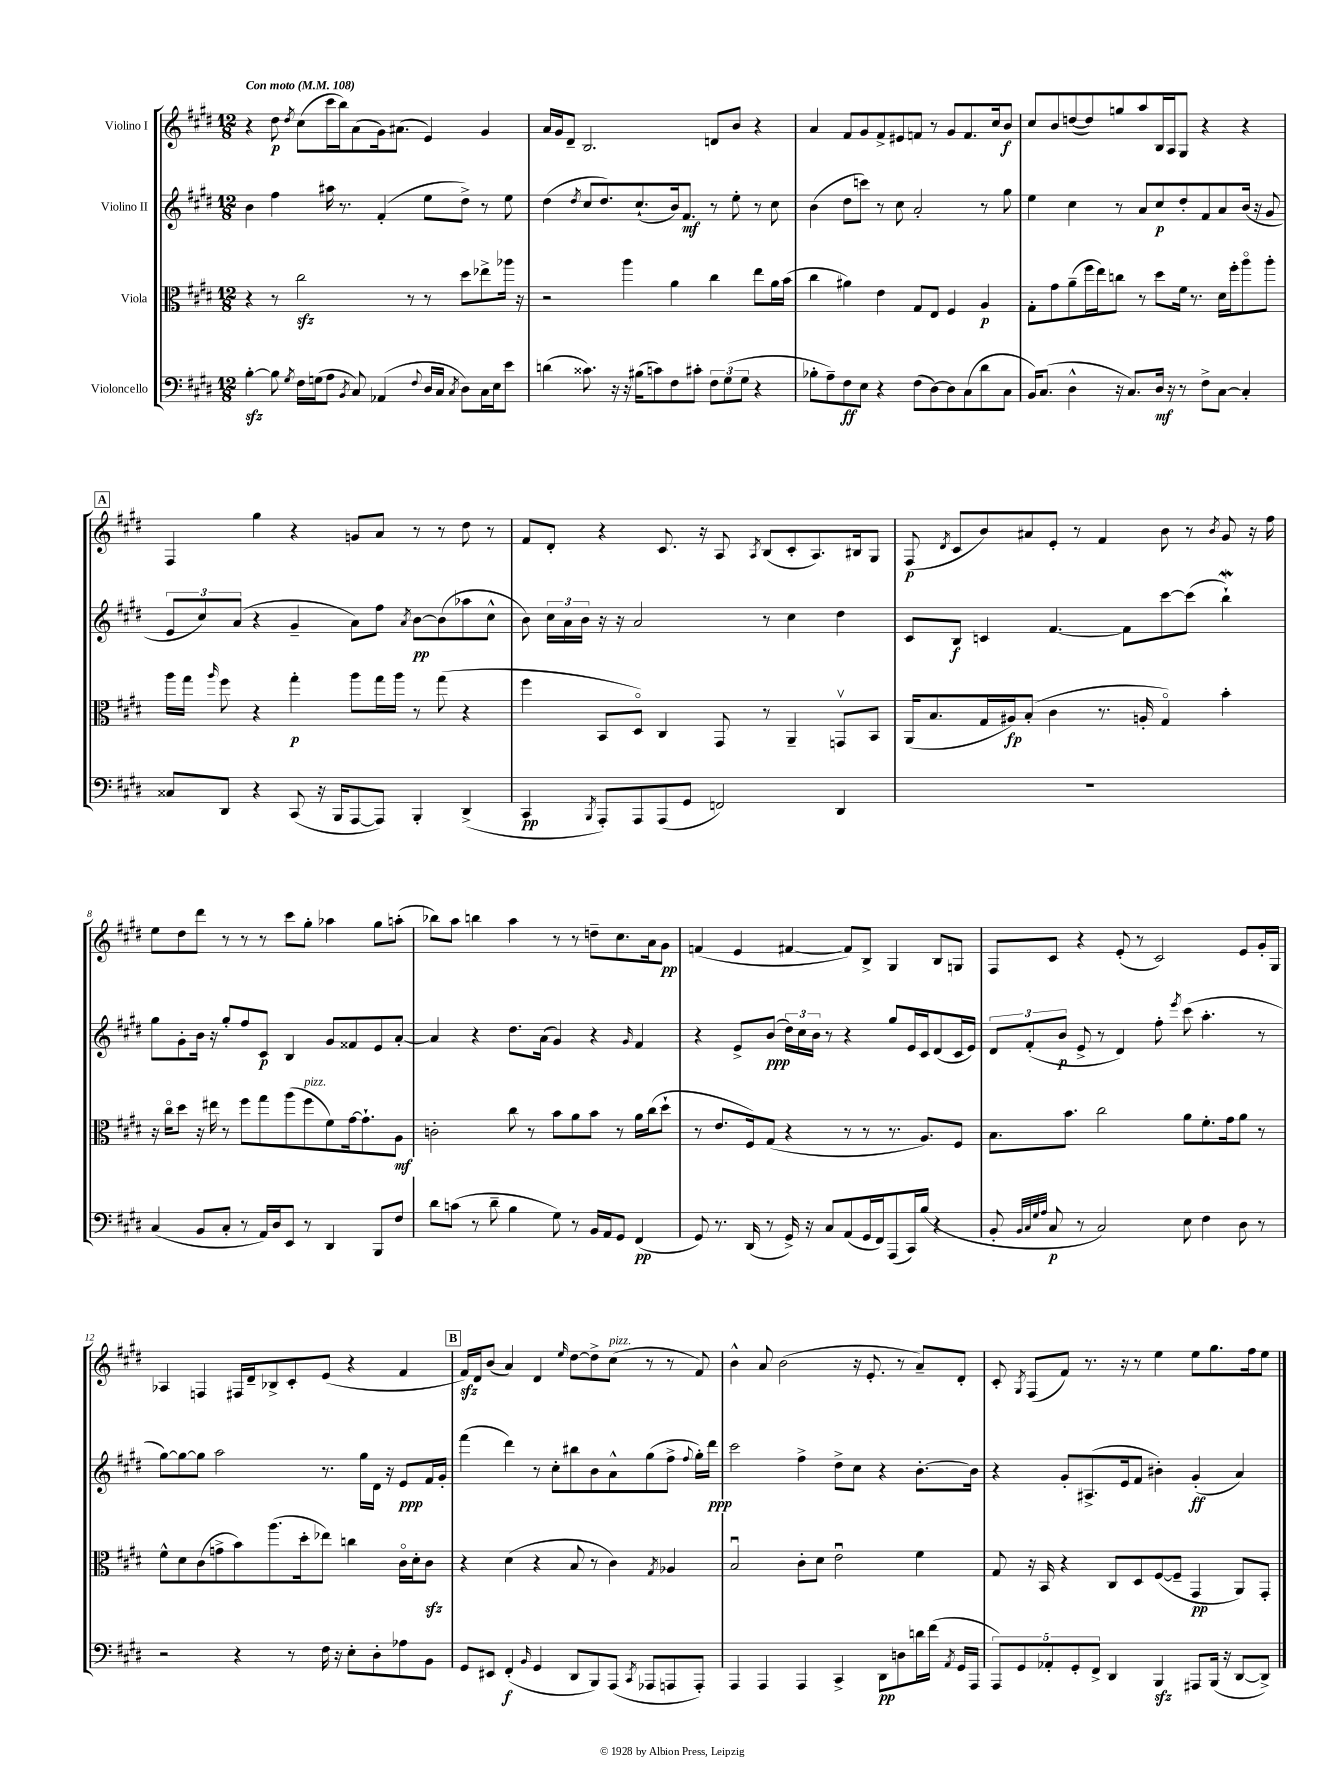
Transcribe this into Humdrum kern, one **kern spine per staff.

**kern	**dynam	**kern	**dynam	**kern	**dynam	**kern	**dynam
*part4	*part4	*part3	*part3	*part2	*part2	*part1	*part1
*staff4	*staff4	*staff3	*staff3	*staff2	*staff2	*staff1	*staff1
*I"Violoncello	*	*I"Viola	*	*I"Violino II	*	*I"Violino I	*
*clefF4	*	*clefC3	*	*clefG2	*	*clefG2	*
*k[f#c#g#d#]	*	*k[f#c#g#d#]	*	*k[f#c#g#d#]	*	*k[f#c#g#d#]	*
*M12/8	*	*M12/8	*	*M12/8	*	*M12/8	*
*MM108	*	*MM108	*	*MM108	*	*MM108	*
=1	=1	=1	=1	=1	=1	=1	=1
!	!	!	!	!	!	!LO:TX:a:B:t=Con moto	!
[4Bzz'\	.	4r	.	4b\	.	4r	.
8B\]	.	8r	.	4ff#\	.	8dd#\	p
8qG#/	.	.	.	.	.	8qdd#/	.
16F#\LL	.	2cc#zz\	.	.	.	(8cc#\L	.
(16Gn\J	.	.	.	.	.	.	.
8A\J	.	.	.	16aa#X\	.	16ccc#\L	.
.	.	.	.	8.r	.	16bb\J)	.
8qBB/	.	.	.	.	.	.	.
8C#/)	.	.	.	.	.	(8a\	.
(4AA-X/	.	.	.	(4f#'/	.	16g#\k)	.
.	.	.	.	.	.	(8.a#X\J	.
.	.	8r	.	.	.	.	.
8qqF#/	.	.	.	.	.	.	.
16D#/LL	.	8r	.	8ee\L	.	4e/)	.
16C#/JJ	.	.	.	.	.	.	.
8qC#/	.	.	.	.	.	.	.
8D#\L)	.	8dd#\L	.	8dd#^\J)	.	.	.
16C#\L	.	8ee-X^\	.	8r	.	4g#/	.
16E\J	.	.	.	.	.	.	.
8e\J	.	16aa-X\Jk	.	8ee\	.	.	.
.	.	16r	.	.	.	.	.
=2	=2	=2	=2	=2	=2	=2	=2
(4dn\	.	2r	.	(4dd#\	.	16a/LL	.
.	.	.	.	.	.	16g#/J	.
.	.	.	.	.	.	8d#~/J	.
.	.	.	.	8qdd#/	.	.	.
8.c##X\)	.	.	.	8cc#/L	.	2.B/	.
.	.	.	.	8.dd#/)	.	.	.
16r	.	.	.	.	.	.	.
16r	.	4aa\	.	.	.	.	.
(16B#X\KL	.	.	.	(8.cc#`/	.	.	.
8cn\)	.	.	.	.	.	.	.
8F#\	.	4a\	.	16b/k)	.	.	.
.	.	.	.	8.f#/J	mf	.	.
8c#X'\J	.	.	.	.	.	.	.
12F#\L	.	4cc#\	.	8r	.	8dn/L	.
(12G#\	.	.	.	.	.	.	.
.	.	.	.	8ee'\	.	8b/J	.
12G#\J	.	.	.	.	.	.	.
4r	.	8ee\L	.	8r	.	4r	.
.	.	16a\L	.	8cc#\	.	.	.
.	.	(16b\JJ	.	.	.	.	.
=3	=3	=3	=3	=3	=3	=3	=3
8B-X'\L	.	4cc#\	.	(4b\	.	4a/	.
8A~\)	.	.	.	.	.	.	.
8F#\	ff	4a#X\)	.	8dd#\L	.	8f#/L	.
8E\J	.	.	.	8cccn\J)	.	8g#/	.
4r	.	4e\	.	8r	.	8f#^/	.
.	.	.	.	8cc#\	.	8e#X/	.
(8F#\L	.	8G#/L	.	2a'/	.	8fn/J	.
[8D#\)	.	8E/J	.	.	.	8r	.
8D#\]	.	4F#/	.	.	.	8g#/L	.
(8C#\	.	.	.	.	.	8.f/	.
8d#\	.	4A/	p	8r	.	.	.
.	.	.	.	.	.	16cc#/k	.
8C#\J	.	.	.	8gg#\	.	8b/J	f
=4	=4	=4	=4	=4	=4	=4	=4
16BB/KL)	.	8G#'\L	.	4ee\	.	8cc#/L	.
(8.C#/J	.	.	.	.	.	.	.
.	.	8g#\	.	.	.	8b/	.
4D#^^\	.	(8a~\	.	4cc#\	.	([8ddn/	.
.	.	16ff#\L	.	.	.	8dd/])	.
.	.	16ee\J)	.	.	.	.	.
16r	.	8ccn\J	.	8r	.	8ggn/	.
8.C#/L)	.	.	.	.	.	.	.
.	.	8r	.	8a/L	.	8aa/	.
16D#/Jk	mf	8dd#\L	.	8cc#/	p	16B/L	.
16r	.	.	.	.	.	16A/J	.
8r	.	16f#\Jk	.	8dd#'/	.	8G#/J	.
.	.	8.r	.	.	.	.	.
8F#^\L	.	.	.	8f#/	.	4r	.
[8C#\J	.	16d#\LL	.	8a/	.	.	.
.	.	16ff#'\J	.	.	.	.	.
4C#'/]	.	8aa\	.	(16b/Jk	.	4r	.
.	.	.	.	16r	.	.	.
.	.	8aa'\J	.	8g#/	.	.	.
!!LO:LB:g=z
!!LO:REH:place=s1:t=A
=5	=5	=5	=5	=5	=5	=5	=5
8C##X/L	.	16aa\LL	.	12e/L	.	4F#/	.
.	.	16gg#\JJ	.	.	.	.	.
.	.	.	.	12cc#/)	.	.	.
.	.	16qqaa/	.	.	.	.	.
8DD#/J	.	8ff#\	.	.	.	.	.
.	.	.	.	(12a/J	.	.	.
4r	.	4r	.	4r	.	4gg#\	.
(8CC#/	.	4gg#'\	p	4g#~/	.	4r	.
16r	.	.	.	.	.	.	.
16BBB/KL	.	.	.	.	.	.	.
[8AAA/	.	8aa\L	.	8a\L)	.	8gn/L	.
8AAA/J])	.	16gg#\L	.	8ff#\J	.	8a/J	.
.	.	16aa\JJ	.	.	.	.	.
.	.	.	.	8qa/	.	.	.
4BBB'/	.	8r	.	[8b\L	pp	8r	.
.	.	(8gg#\	.	(8b\]	.	8r	.
(4DD#^/	.	4r	.	8aa-X\	.	8dd#\	.
.	.	.	.	8cc#^^\J	.	8r	.
=6	=6	=6	=6	=6	=6	=6	=6
4CC#/	pp	4ff#\	.	8b\)	.	8f#/L	.
.	.	.	.	24cc#\LL	.	8d#'/J	.
.	.	.	.	24a\	.	.	.
.	.	.	.	24b\JJ	.	.	.
8qBBB/	.	.	.	.	.	.	.
8AAA'/L)	.	8BB/L	.	16r	.	4r	.
.	.	.	.	16r	.	.	.
8AAA/	.	8D#/J)	.	2a/	.	.	.
(8AAA/	.	4C#/	.	.	.	8.c#/	.
8GG#/J	.	.	.	.	.	.	.
.	.	.	.	.	.	16r	.
2FFn/)	.	8GG#/	.	.	.	8A/	.
.	.	.	.	.	.	8qA/	.
.	.	8r	.	8r	.	(8B/L	.
.	.	4AA~/	.	4cc#\	.	8c#'/	.
.	.	.	.	.	.	8.A/)	.
4DD#/	.	8GGnv/L	.	4dd#\	.	.	.
.	.	.	.	.	.	16B#X/k	.
.	.	8BB/J	.	.	.	8G#/J	.
=7	=7	=7	=7	=7	=7	=7	=7
1.r	.	(16AA/KL	.	8c#/L	.	(8F#/	p
.	.	8.B/	.	.	.	.	.
.	.	.	.	.	.	8qd#/	.
.	.	.	.	8B/J	f	8c#/L	.
.	.	16G#/L	.	4cn/	.	8b/)	.
.	.	16A#X/J)	fp	.	.	.	.
.	.	(8B'/J	.	.	.	8a#X/	.
.	.	4c#\	.	[4.f#/	.	8e'/J	.
.	.	.	.	.	.	8r	.
.	.	8.r	.	.	.	4f#/	.
.	.	.	.	8f#\L]	.	.	.
.	.	16An'/	.	.	.	.	.
.	.	4G#/)	.	[8ccc#\	.	8b\	.
.	.	.	.	(8ccc#\J]	.	8r	.
.	.	.	.	.	.	8qb/	.
.	.	4b'\	.	4bbW`\)	.	8g#/	.
.	.	.	.	.	.	16r	.
.	.	.	.	.	.	16ff#\	.
!!LO:LB:g=z
=8	=8	=8	=8	=8	=8	=8	=8
(4C#/	.	16r	.	8gg#\L	.	8ee\L	.
.	.	16cc#\KL	.	.	.	.	.
.	.	8dd#\J	.	8g#'\	.	8dd#\	.
8BB/L	.	16r	.	16b\Jk	.	8ddd#\J	.
.	.	16ee#X\	.	16r	.	.	.
8C#'/J	.	8r	.	8gg#'/L	.	8r	.
8r	.	8ff#\L	.	8ff#/	.	8r	.
16AA/LL)	.	8gg#\	.	8c#/J	p	8r	.
16D#/J	.	.	.	.	.	.	.
8EE/J	.	(8aa\	.	4B/	.	8ccc#\L	.
!	!	!LO:TX:a:i:t=pizz.	!	!	!	!	!
8r	.	8ff#\	.	.	.	8gg#'\J	.
4DD#/	.	8f#\)	.	8g#/L	.	4aa-X\	.
.	.	[16g#\k	.	8f##X/	.	.	.
.	.	8.g#`\]	.	.	.	.	.
8BBB/L	.	.	.	8e/	.	8gg#\L	.
8F#/J	.	8A\J	mf	[8a'/J	.	(8aan'\J	.
=9	=9	=9	=9	=9	=9	=9	=9
8d#\L	.	2cn'\	.	4a/]	.	8bb-X\L)	.
(8cn\J	.	.	.	.	.	8aa\J	.
8r	.	.	.	4r	.	4bbn\	.
8d#~\	.	.	.	.	.	.	.
4B\	.	8cc#\	.	8.dd#\L	.	4aa\	.
.	.	8r	.	.	.	.	.
.	.	.	.	(16a\Jk	.	.	.
8G#\)	.	8b\L	.	4g#/)	.	8r	.
8r	.	8a\	.	.	.	8r	.
16BB/LL	.	8b\J	.	4r	.	8ddn~\L	.
16AA/J	.	.	.	.	.	.	.
8GG#/J	.	8r	.	.	.	8.cc#\	.
.	.	.	.	16qqg#/	.	.	.
(4FF#/	pp	16a\LL	.	4f#/	.	.	.
.	.	(16cc#\J	.	.	.	16a\k	.
.	.	8dd#`\J	.	.	.	8g#\J	pp
=10	=10	=10	=10	=10	=10	=10	=10
8GG#/)	.	8r	.	4r	.	(4fn/	.
8.r	.	8.e/L	.	.	.	.	.
.	.	.	.	8e^/L	.	4e/	.
(16DD#/	.	16F#/k)	.	.	.	.	.
8r	.	(8G#/J	.	(8b/J	ppp	.	.
16GG#^/)	.	4r	.	24dd#\LL)	.	[4f#X/	.
.	.	.	.	24cc#\	.	.	.
16r	.	.	.	.	.	.	.
.	.	.	.	24b\JJ	.	.	.
8C#/L	.	.	.	8r	.	.	.
(8AA/	.	8r	.	4r	.	8f#/L])	.
16GG#/L	.	8r	.	.	.	8B^/J	.
16FF#/J)	.	.	.	.	.	.	.
(8AAA/	.	8.r	.	8gg#/L	.	4G#/	.
16CC#/L)	.	.	.	16e/L	.	.	.
(16B/JJ	.	8.A/L)	.	16c#/J	.	.	.
4r	.	.	.	(8d#/	.	8B/L	.
.	.	8F#/J	.	16c#/L	.	8Gn/J	.
.	.	.	.	16e/JJ)	.	.	.
=11	=11	=11	=11	=11	=11	=11	=11
8BB'/	.	8.B\L	.	12d#/L	.	8F#/L	.
.	.	.	.	(12f#'/	.	.	.
32qqBB/LLL	.	.	.	.	.	.	.
32qqC#/	.	.	.	.	.	.	.
32qqG#/	.	.	.	.	.	.	.
32qqA/JJJ	.	.	.	.	.	.	.
8C#/	p	.	.	.	.	8c#/J	.
.	.	.	.	12b/J	p	.	.
.	.	8.b\J	.	.	.	.	.
8r	.	.	.	8e^/	.	4r	.
2C#/)	.	2cc#\	.	8r	.	.	.
.	.	.	.	4d#/)	.	(8e'/	.
.	.	.	.	.	.	8r	.
.	.	.	.	8ff#'\	.	2c#/)	.
.	.	.	.	8qeee/	.	.	.
8E\	.	8a\L	.	(8ccc#\	.	.	.
4F#\	.	8.f#'\	.	4.aa'\	.	.	.
.	.	16g#\k	.	.	.	.	.
8D#\	.	8a\J	.	.	.	8e/L	.
8r	.	8r	.	8r	.	16g#'/L	.
.	.	.	.	.	.	16G#/JJ	.
!!LO:LB:g=z
=12	=12	=12	=12	=12	=12	=12	=12
2r	.	8f#^^\L	.	[8gg#\L)	.	4A-X/	.
.	.	8d#\	.	8gg#\_	.	.	.
.	.	(8c#\	.	8gg#\J]	.	4Fn/	.
.	.	8gn^\	.	2aa\	.	.	.
4r	.	8b\)	.	.	.	16F#X/LL	.
.	.	.	.	.	.	16d#~/J	.
.	.	(8.aa\	.	.	.	8B-X^/	.
8r	.	.	.	.	.	8c#'/	.
.	.	16dd#'\k	.	.	.	.	.
16F#\	.	8ee-X\J)	.	8.r	.	(8e/J	.
16r	.	.	.	.	.	.	.
8E'\L	.	4ccn\	.	.	.	4r	.
.	.	.	.	16gg#\LL	.	.	.
8D#'\	.	.	.	16d#\JJ	.	.	.
.	.	.	.	16r	.	.	.
8A-X\	.	16c#\LL	.	8e/L	ppp	4f#/	.
.	.	16d#'\J	.	.	.	.	.
8BB\J	.	8c#zz\J	.	16f#/L	.	.	.
.	.	.	.	16g#'/JJ	.	.	.
!!LO:REH:place=s1:t=B
=13	=13	=13	=13	=13	=13	=13	=13
8GG#/L	.	4r	.	(4fff#\	.	16f#zz/LL)	.
.	.	.	.	.	.	16d#/J	.
8EE#X/J	.	.	.	.	.	(8b/J	.
(4FF#'/	f	(4d#\	.	4ddd#\)	.	4a/)	.
16qqBB/	.	.	.	.	.	.	.
4GG#/	.	4r	.	8r	.	4d#/	.
.	.	.	.	8cc#'\L	.	.	.
.	.	.	.	.	.	16qqee/	.
8DD#/L	.	8B/	.	8bb#X\	.	[8dd#\L	.
8BBB/)	.	8r	.	8b\	.	8dd#^\]	.
!	!	!	!	!	!	!LO:TX:a:i:t=pizz.	!
(8AAA/J	.	4c#\)	.	8a^^\	.	(8cc#\J	.
8qCC#/	.	.	.	.	.	.	.
8AAA-X/L	.	.	.	(8gg#\	.	8r	.
.	.	8qG#/	.	.	.	.	.
8AAAn/	.	4A-X/	.	8ff#^\J	.	8r	.
.	.	.	.	8qqff#/	.	.	.
8AAA'/J)	.	.	.	16gg#'\LL)	.	8f#/)	.
.	.	.	.	16ddd#\JJ	ppp	.	.
=14	=14	=14	=14	=14	=14	=14	=14
4AAA/	.	2Bu/	.	2ccc#\	.	4b^^\	.
4AAA/	.	.	.	.	.	8a/	.
.	.	.	.	.	.	(2b\	.
4AAA/	.	8c#'\L	.	4ff#^\	.	.	.
.	.	8d#\J	.	.	.	.	.
4CC#^/	.	2eu\	.	8dd#^\L	.	.	.
.	.	.	.	8cc#\J	.	16r	.
.	.	.	.	.	.	8.e'/	.
8DD#\L	pp	.	.	4r	.	.	.
8Dn\	.	.	.	.	.	8r	.
16dn\L	.	4f#\	.	[8.b'\L	.	8a~/L)	.
(16f#\JJ	.	.	.	.	.	.	.
8qAA/	.	.	.	.	.	.	.
16GG#/LL	.	.	.	.	.	8d#'/J	.
16AAA/JJ	.	.	.	16b\Jk]	.	.	.
=15	=15	=15	=15	=15	=15	=15	=15
10AAA/L)	.	8G#/	.	4r	.	8c#'/	.
10GG#/	.	.	.	.	.	.	.
.	.	.	.	.	.	8qG#/	.
.	.	16r	.	.	.	(8F#/L	.
.	.	16BB/	.	.	.	.	.
10AA-X'/	.	.	.	.	.	.	.
.	.	4r	.	8g#'/L	.	8f#/J)	.
10GG#'/	.	.	.	.	.	.	.
.	.	.	.	(8.A#X^/	.	8.r	.
10FF#^/J	.	.	.	.	.	.	.
4DD#/	.	8C#/L	.	.	.	.	.
.	.	.	.	16e/k	.	16r	.
.	.	8D#/	.	8f#/J	.	8r	.
4BBBzz/	.	([8F#/	.	4b#X'\)	.	4ee\	.
.	.	8F#~/J]	.	.	.	.	.
8AAA#X/L	.	4GG#/	pp	(4g#'/	ff	8ee\L	.
(16BBB/Jk	.	.	.	.	.	8.gg#\	.
16r	.	.	.	.	.	.	.
[8DD#/L	.	8AA/L)	.	4a/)	.	.	.
.	.	.	.	.	.	16ff#\k	.
8DD#^/J])	.	8GG#'/J	.	.	.	8ee\J	.
==	==	==	==	==	==	==	==
*-	*-	*-	*-	*-	*-	*-	*-
